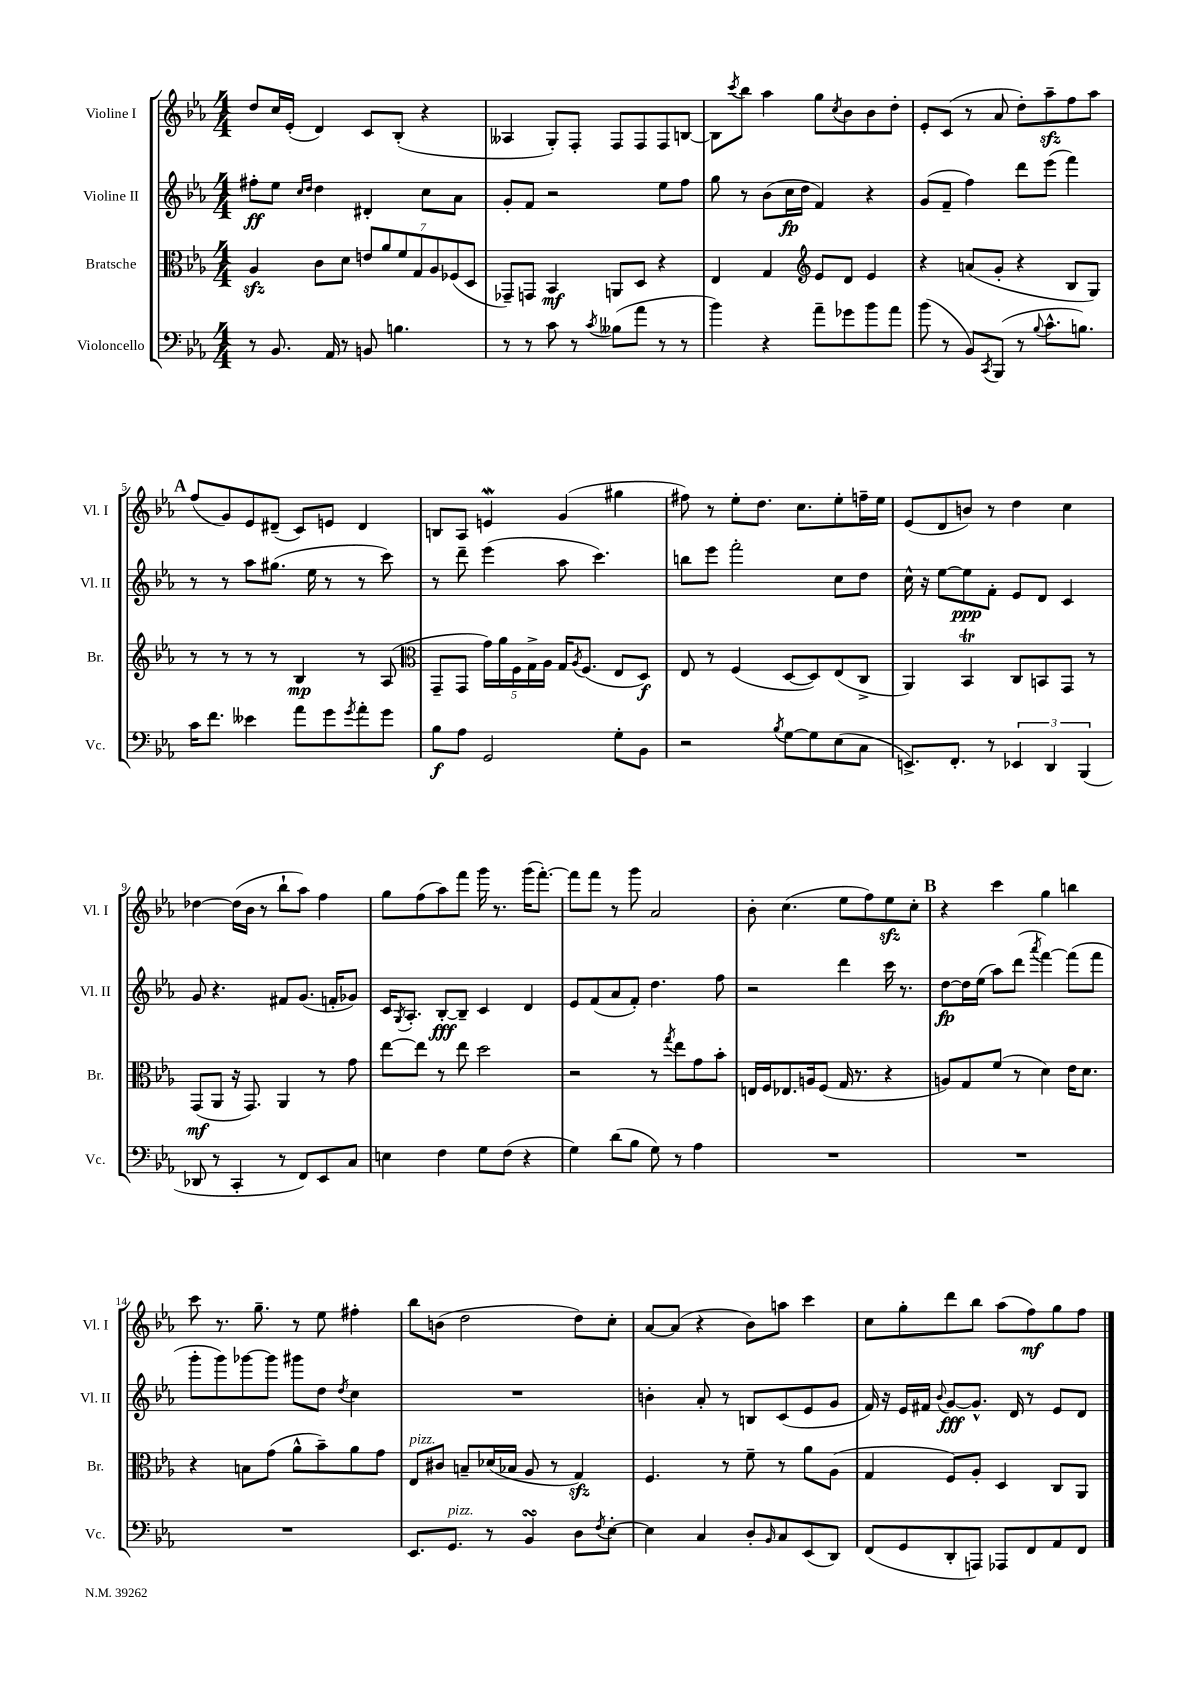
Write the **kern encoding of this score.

**kern	**dynam	**kern	**dynam	**kern	**dynam	**kern	**dynam
*part4	*part4	*part3	*part3	*part2	*part2	*part1	*part1
*staff4	*staff4	*staff3	*staff3	*staff2	*staff2	*staff1	*staff1
*I"Violoncello	*	*I"Bratsche	*	*I"Violine II	*	*I"Violine I	*
*I'Vc.	*	*I'Br.	*	*I'Vl. II	*	*I'Vl. I	*
*clefF4	*	*clefC3	*	*clefG2	*	*clefG2	*
*k[b-e-a-]	*	*k[b-e-a-]	*	*k[b-e-a-]	*	*k[b-e-a-]	*
*M4/4	*	*M4/4	*	*M4/4	*	*M4/4	*
=1	=1	=1	=1	=1	=1	=1	=1
8r	.	4A-zz/	.	8ff#X'\L	ff	8dd/L	.
8.BB-/	.	.	.	8ee-\J	.	16cc/L	.
.	.	.	.	.	.	(16e-'/JJ	.
.	.	.	.	16qqcc/LL	.	.	.
.	.	.	.	16qqdd/JJ	.	.	.
.	.	8c\L	.	4dd\	.	4d/)	.
16AA-/	.	.	.	.	.	.	.
8r	.	8d\J	.	.	.	.	.
8BBn/	.	14en/L	.	4d#X'/	.	8c/L	.
.	.	14a-/	.	.	.	.	.
4.Bn\	.	.	.	.	.	(8B-'/J	.
.	.	14f/	.	.	.	.	.
.	.	14G/	.	.	.	.	.
.	.	.	.	8cc\L	.	4r	.
.	.	14A-/	.	.	.	.	.
.	.	(14F-X/	.	.	.	.	.
.	.	.	.	8a-\J	.	.	.
.	.	14D/J	.	.	.	.	.
=2	=2	=2	=2	=2	=2	=2	=2
8r	.	8GG-X~/L)	.	8g'/L	.	4A--X/	.
8r	.	8GGn/J	.	8f/J	.	.	.
8c\	.	4BB-/	mf	2r	.	8G'/L)	.
8r	.	.	.	.	.	8F'/J	.
8qc/	.	.	.	.	.	.	.
(8B--X\L	.	8AAn/L	.	.	.	8F/L	.
8a-\J	.	8D/J	.	.	.	8F/	.
8r	.	4r	.	8ee-\L	.	8F/	.
8r	.	.	.	8ff\J	.	[8Bn/J	.
=3	=3	=3	=3	=3	=3	=3	=3
4b-\)	.	4E-/	.	8gg\	.	8B\L]	.
.	.	.	.	.	.	8qccc/	.
.	.	.	.	8r	.	8bb-\J	.
4r	.	4G/	.	(8b-\L	.	4aa-\	.
.	.	.	.	16cc\L	fp	.	.
.	.	.	.	16dd\JJ	.	.	.
*	*	*clefG2	*	*	*	*	*
8a-~\L	.	8e-/L	.	4f/)	.	8gg\L	.
.	.	.	.	.	.	8qcc/	.
8g-X\	.	8d/J	.	.	.	8b-\	.
8b-\	.	4e-/	.	4r	.	8b-\	.
8a-\J	.	.	.	.	.	8dd'\J	.
=4	=4	=4	=4	=4	=4	=4	=4
(8b-\	.	4r	.	(8g/L	.	8e-'/L	.
8r	.	.	.	8f~/J	.	(8c/J	.
8BB-/L)	.	(8an/L	.	4ff\)	.	8r	.
8qCC/	.	.	.	.	.	.	.
(8BBB-/J	.	8g'/J	.	.	.	8a-/	.
8r	.	4r	.	8ddd\L	.	8dd'\L)	.
8qqB-/	.	.	.	.	.	.	.
8.c^^\L	.	.	.	(8eee-\J	.	8aa-zz~\	.
.	.	8B-/L	.	4fff\)	.	8ff\	.
8.Bn\J)	.	.	.	.	.	.	.
.	.	8G/J)	.	.	.	8aa-\J	.
!!LO:LB:g=z
!!LO:REH:place=s1:t=A
=5	=5	=5	=5	=5	=5	=5	=5
16c\KL	.	8r	.	8r	.	(8ff/L	.
8.f\J	.	.	.	.	.	.	.
.	.	8r	.	8r	.	8g/)	.
4e--X\	.	8r	.	8aa-\L	.	8e-/	.
.	.	8r	.	(8.gg#X\J	.	(8d#X~/J	.
8a-\L	.	4B-/	mp	.	.	8c/L)	.
.	.	.	.	16ee-\	.	.	.
8g\	.	.	.	8r	.	8en/J	.
8qg/	.	.	.	.	.	.	.
8a-'\	.	8r	.	8r	.	4d#/	.
8g\J	.	(8A-/	.	8ccc\)	.	.	.
=6	=6	=6	=6	=6	=6	=6	=6
*	*	*clefC3	*	*	*	*	*
8B-\L	f	8GG~/L	.	8r	.	8Bn/L	.
8A-\J	.	8GG/J	.	8ddd~\	.	8A-/J	.
2GG/	.	20g\LL)	.	(4eee-\	.	4enW/	.
.	.	20a-\	.	.	.	.	.
.	.	20F\	.	.	.	.	.
.	.	20G^\	.	.	.	.	.
.	.	20A-\JJ	.	.	.	.	.
.	.	16G/KL	.	8aa-\	.	(4g/	.
.	.	8qA-/	.	.	.	.	.
.	.	(8.F/J	.	.	.	.	.
.	.	.	.	4.ccc\)	.	.	.
8G'\L	.	8E-/L	.	.	.	4gg#X\	.
8BB-\J	.	8D/J)	f	.	.	.	.
=7	=7	=7	=7	=7	=7	=7	=7
2r	.	8E-/	.	8bbn\L	.	8ff#X\)	.
.	.	8r	.	8eee-\J	.	8r	.
.	.	(4F/	.	2fff'\	.	8ee-'\L	.
.	.	.	.	.	.	8.dd\J	.
8qB-/	.	.	.	.	.	.	.
[8G\L	.	[8D/L	.	.	.	.	.
.	.	.	.	.	.	8.cc\L	.
8G\]	.	8D/])	.	.	.	.	.
(8E-\	.	(8E-/	.	8cc\L	.	8ee-'\	.
8C\J	.	8C^/J	.	8dd\J	.	16ffn~\L	.
.	.	.	.	.	.	16ee-\JJ	.
=8	=8	=8	=8	=8	=8	=8	=8
8.EEn^/L)	.	4AA-/)	.	16cc^^\	.	(8e-/L	.
.	.	.	.	16r	.	.	.
.	.	.	.	[8ee-\L	.	8d/	.
8.FF'/J	.	.	.	.	.	.	.
.	.	4BB-T/	.	8ee-\]	ppp	8bn/J)	.
8r	.	.	.	8f'\J	.	8r	.
6EE-X/	.	8C/L	.	8e-/L	.	4dd\	.
.	.	8BBn/	.	8d/J	.	.	.
6DD/	.	.	.	.	.	.	.
.	.	8GG/J	.	4c/	.	4cc\	.
(6BBB-/	.	.	.	.	.	.	.
.	.	8r	.	.	.	.	.
!!LO:LB:g=z
=9	=9	=9	=9	=9	=9	=9	=9
8DD-X/	.	(8GG/L	mf	8g/	.	[4dd-X\	.
8r	.	8AA-/J	.	4.r	.	.	.
4CC'/	.	16r	.	.	.	(16dd-\LL]	.
.	.	8.GG/)	.	.	.	16b-\JJ	.
.	.	.	.	.	.	8r	.
8r	.	4AA-/	.	8f#X/L	.	8bb-`\L	.
8FF/L)	.	.	.	(8.g/J	.	8aa-\J)	.
8EE-/	.	8r	.	.	.	4ff\	.
.	.	.	.	16fn'/KL	.	.	.
8C/J	.	8g\	.	8g-X/J)	.	.	.
=10	=10	=10	=10	=10	=10	=10	=10
4En\	.	[8ee-\L	.	16c/KL	.	8gg\L	.
.	.	.	.	8qG/	.	.	.
.	.	.	.	8.A-'/J	.	.	.
.	.	8ee-\J]	.	.	.	(8ff\	.
4F\	.	8r	.	[8B-'/L	fff	8aa-\)	.
.	.	8ee-\	.	8B-~/J]	.	8fff\J	.
8G\L	.	2dd\	.	4c/	.	16ggg\	.
.	.	.	.	.	.	8.r	.
(8F\J	.	.	.	.	.	.	.
4r	.	.	.	4d/	.	(16ggg\KL	.
.	.	.	.	.	.	[8.fff'\J)	.
=11	=11	=11	=11	=11	=11	=11	=11
4G\)	.	2r	.	8e-/L	.	8fff\L]	.
.	.	.	.	(8f/	.	8fff\J	.
(8d\L	.	.	.	8a-/	.	8r	.
8B-\J	.	.	.	8f'/J)	.	8ggg\	.
8G\)	.	8r	.	4.dd\	.	2a-/	.
.	.	8qgg/	.	.	.	.	.
8r	.	8ee-\L	.	.	.	.	.
4A-\	.	8g\	.	.	.	.	.
.	.	8b-'\J	.	8ff\	.	.	.
=12	=12	=12	=12	=12	=12	=12	=12
1r	.	16En/LL	.	2r	.	8b-'\	.
.	.	16F/J	.	.	.	.	.
.	.	8.E-X/	.	.	.	(4.cc\	.
.	.	16An/k	.	.	.	.	.
.	.	(8F/J	.	.	.	.	.
.	.	16G/	.	4ddd\	.	8ee-\L	.
.	.	8.r	.	.	.	.	.
.	.	.	.	.	.	8ff\)	.
.	.	4r	.	16ccc\	.	8ee-zz\	.
.	.	.	.	8.r	.	.	.
.	.	.	.	.	.	8cc'\J	.
!!LO:REH:place=s1:t=B
=13	=13	=13	=13	=13	=13	=13	=13
1r	.	8An/L)	.	[8dd\L	fp	4r	.
.	.	8G/	.	16dd\L]	.	.	.
.	.	.	.	(16ee-\JJ	.	.	.
.	.	(8f/J	.	8aa-\L)	.	4ccc\	.
.	.	8r	.	(8ddd\J	.	.	.
.	.	.	.	8qaaa-/	.	.	.
.	.	4d\)	.	[4fff\)	.	4gg\	.
.	.	16e-\KL	.	(8fff\L]	.	4bbn\	.
.	.	8.d\J	.	.	.	.	.
.	.	.	.	8fff\J	.	.	.
!!LO:LB:g=z
=14	=14	=14	=14	=14	=14	=14	=14
1r	.	4r	.	8ggg'\L	.	8ccc\	.
.	.	.	.	8ggg\)	.	8.r	.
.	.	8Bn\L	.	[8ggg-X\	.	.	.
.	.	.	.	.	.	8.gg~\	.
.	.	(8g\J	.	8ggg-\J]	.	.	.
.	.	8a-^^\L	.	8ggg#X\L	.	8r	.
.	.	8b-~\)	.	8dd\J	.	8ee-\	.
.	.	.	.	8qdd/	.	.	.
.	.	8a-\	.	4cc\	.	4ff#X'\	.
.	.	8g\J	.	.	.	.	.
=15	=15	=15	=15	=15	=15	=15	=15
!	!	!LO:TX:a:i:t=pizz.	!	!	!	!	!
8.EE-/L	.	8E-/L	.	1r	.	8bb-\L	.
.	.	8c#X/J	.	.	.	(8bn\J	.
!LO:TX:a:i:t=pizz.	!	!	!	!	!	!	!
8.GG/J	.	.	.	.	.	.	.
.	.	8Bn~/L	.	.	.	2dd\	.
8r	.	(16d-X/L	.	.	.	.	.
.	.	16B-X/JJ	.	.	.	.	.
4BB-sSSS/	.	8A-/	.	.	.	.	.
.	.	8r	.	.	.	.	.
8D\L	.	4Gzz/)	.	.	.	8dd\L)	.
8qF/	.	.	.	.	.	.	.
[8E-'\J	.	.	.	.	.	8cc'\J	.
=16	=16	=16	=16	=16	=16	=16	=16
4E-\]	.	4.F/	.	4bn'\	.	[8a-/L	.
.	.	.	.	.	.	(8a-/J]	.
4C/	.	.	.	8a-'/	.	4r	.
.	.	8r	.	8r	.	.	.
8D'/L	.	8f~\	.	8Bn/L	.	8b-\L)	.
16qqBB-/	.	.	.	.	.	.	.
8C/	.	8r	.	(8c/	.	8aan\J	.
(8EE-/	.	8a-\L	.	8e-/	.	4ccc\	.
8DD/J)	.	(8A-\J	.	8g/J	.	.	.
=17	=17	=17	=17	=17	=17	=17	=17
(8FF/L	.	4G/	.	16f/)	.	8cc\L	.
.	.	.	.	16r	.	.	.
8GG/	.	.	.	16e-/LL	.	8gg'\	.
.	.	.	.	16f#X/JJ	.	.	.
.	.	.	.	8qqb-/	.	.	.
8DD'/	.	8F/L)	.	[8g/L	fff	8ddd\	.
8AAAn/J)	.	8A-'/J	.	8.g^^/J]	.	8bb-\J	.
8AAA-X/L	.	4D/	.	.	.	(8aa-\L	.
.	.	.	.	16d/	.	.	.
8FF/	.	.	.	8r	.	8ff\)	mf
8AA-/	.	8C/L	.	8e-/L	.	8gg\	.
8FF/J	.	8AA-/J	.	8d/J	.	8ff\J	.
==	==	==	==	==	==	==	==
*-	*-	*-	*-	*-	*-	*-	*-
